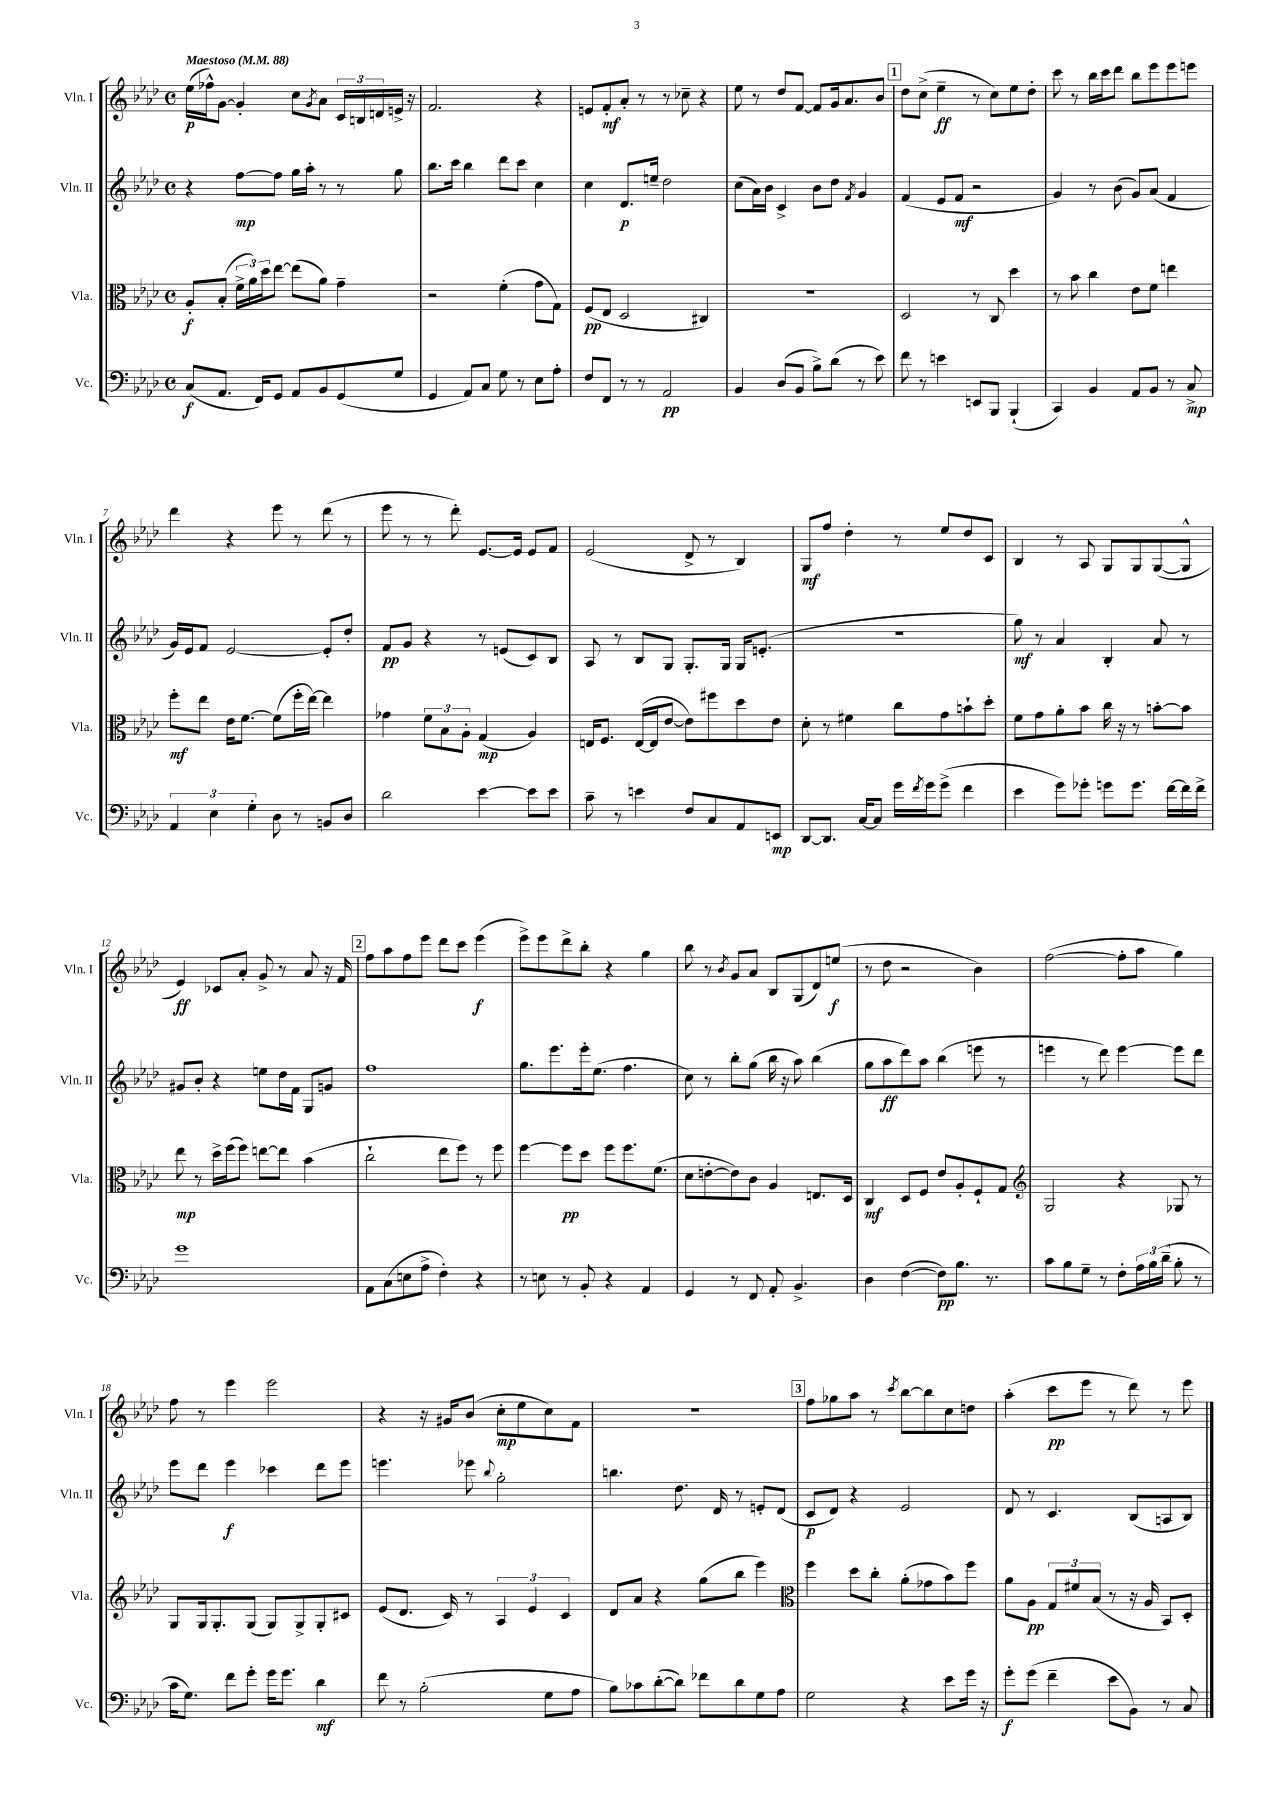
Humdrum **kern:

**kern	**kern	**kern	**kern
*staff4	*staff3	*staff2	*staff1
*clefF4	*clefC3	*clefG2	*clefG2
*k[b-e-a-d-]	*k[b-e-a-d-]	*k[b-e-a-d-]	*k[b-e-a-d-]
*M4/4	*M4/4	*M4/4	*M4/4
*met(c)	*met(c)	*met(c)	*met(c)
*MM88	*MM88	*MM88	*MM88
(8C	8A-'	4r	(16ee-
.	.	.	16ff-^^)
8.AA-	(8B-'	.	[8g
.	24f^	[8ff	4g']
.	24a-)	.	.
16FF)	.	.	.
.	24dd-	.	.
8GG	[8ee-	8ff]	.
8AA-	(8ee-]	16gg	8cc
.	.	16aa-'	.
.	.	.	8qg
8BB-	8a-)	8r	8a-
(8GG	4g~	8r	24c
.	.	.	24B
.	.	.	24d
8G	.	8gg	16e^
.	.	.	16r
=	=	=	=
4GG	2r	8.bb-	2.f
.	.	16ccc	.
8AA-)	.	4bb-	.
8C	.	.	.
8G	(4f'	8ddd-	.
8r	.	8ccc	.
8E-	8g	4cc	4r
8A-'	8G)	.	.
=	=	=	=
8F	(8F	4cc	8e
8FF	8E-	.	8f'
8r	2D-	8.d-	8a-'
8r	.	.	8r
.	.	16ee~	.
2AA-	.	2dd-	8r
.	.	.	8cc-~
.	4C#)	.	4r
=	=	=	=
4BB-	1r	(8cc	8ee-
.	.	16a-)	8r
.	.	16b-	.
(8D-	.	4c^	8dd-
8BB-	.	.	[8f
8B-^)	.	8b-	8f]
(8d-	.	8dd-	16g
.	.	.	8.a-
.	.	8qf	.
8r	.	4g	.
8e-)	.	.	8b-
=	=	=	=
8f	2D-	(4f	8dd-
8r	.	.	(8cc^
4e	.	8e-	4ee-~
.	.	8f	.
8EE	8r	2r	8r
8BBB-	8C	.	8cc)
(4BBB-`	4dd-	.	8ee-
.	.	.	8dd-'
=	=	=	=
4CC)	8r	4g)	8ccc
.	8b-	.	8r
4BB-	4cc	8r	16bb-
.	.	.	16ccc
.	.	(8b-	8ddd-
8AA-	8e-	8g)	8bb-
8BB-	8f	(8a-	8eee-
8r	4ee	4f	8eee-
8C^	.	.	8eee
=	=	=	=
6AA-	8ff'	16g)	4ddd-
.	.	16e-	.
.	8ee-	8f	.
6E-	.	.	.
.	16e-	[2e-	4r
.	[8.f	.	.
6G'	.	.	.
8D-	(8f]	.	8eee-
8r	16ff'	.	8r
.	[16ee-)	.	.
8BB	4ee-]	8e-']	(8ddd-
8D-	.	8dd-'	8r
=	=	=	=
2d-	4g-	8f	8eee-
.	.	8g	8r
.	12f	4r	8r
.	12B-	.	.
.	.	.	8ddd-')
.	12A-'	.	.
[4e-	(4G	8r	[8.e-
.	.	(8e	.
.	.	.	16e-]
8e-]	4A-)	8c)	8e-
8e-	.	8B-	8f
=	=	=	=
8c~	16E	8A-	(2e-
.	8.F	.	.
8r	.	8r	.
4e	([16E	8B-	.
.	16E]	.	.
.	[8e-	8G	.
8F	8e-])	8.G'	8d-^
8C	8ff#	.	8r
.	.	16G	.
8AA-	8dd-	16G	4B-)
.	.	(8.e'	.
8EE	8e-	.	.
=	=	=	=
[8DD-	8d-'	1r	8G
8.DD-]	8r	.	8ff
.	4f#	.	4dd-'
[16C	.	.	.
8C]	.	.	.
16g	8cc	.	8r
8qf	.	.	.
16g	.	.	.
(8g^	8g	.	8ee-
4f	8b`	.	8dd-
.	8dd-'	.	8c
=	=	=	=
4e-	8f	8gg)	4B-
.	8g	8r	.
8g)	8a-'	4a-	8r
8g-'	8b-	.	8A-
8g	16cc	4B-'	8G
.	16r	.	.
8.g	8r	.	8G
.	[8b'	8a-	([8G
[16f	.	.	.
16f]	8b]	8r	8G^^]
16f^	.	.	.
=	=	=	=
1g	8ee-	8g#	4e-)
.	8r	8b-'	.
.	16dd-^	4r	8c-
.	(16ff	.	.
.	8ff)	.	8a-'
.	[8ee	8ee	8g^
.	8ee]	16dd-	8r
.	.	16f	.
.	(4b-	8G	8a-
.	.	8g	16r
.	.	.	16f
=	=	=	=
8AA-	2cc`	1ff	8ff
(8C	.	.	8aa-
8E	.	.	8ff
8A-^	.	.	8eee-
4F')	8ee-	.	8ddd-
.	8ff)	.	8ccc
4r	8r	.	(4eee-
.	8ff	.	.
=	=	=	=
8r	[4ff	8.gg	8eee-^)
8E	.	.	8eee-
.	.	8.eee-	.
8r	8ff]	.	8ddd-^
8BB-'	8dd-	16eee-'	8bb-'
.	.	(8.ee-	.
4r	8ff	.	4r
.	8.ff	4.ff	.
4AA-	.	.	4gg
.	(8.f	.	.
=	=	=	=
4GG	8d-	8cc)	8bb-
.	[8e'	8r	8r
.	.	.	8qb-
8r	8e])	8bb-'	8g
8FF	8c	(8gg	8a-
8AA-'	4A-	16bb-	8B-
.	.	16r	.
4.BB-^	.	8aa-)	(8G
.	8.E	(4bb-	8d-)
.	.	.	(8ee
.	16D-	.	.
=	=	=	=
4D-	4C	8gg	8r
.	.	8aa-	8dd-
([4F	8D-	8ddd-)	2r
.	8F	8aa-	.
8F])	8e-	(4bb-	.
8.B-	8A-'	.	.
.	8F`	8eee	4b-)
8.r	.	.	.
.	8G	8r	.
=	=	=	=
*	*clefG2	*	*
8c	2G	4eee	([2ff
8B-	.	.	.
8G~	.	8r	.
8r	.	8ddd-)	.
8F'	4r	[4eee	8ff']
24A-	.	.	8aa-
24B-	.	.	.
(24d-~	.	.	.
8B-'	8G-	8eee]	4gg)
8r	8r	8ddd-	.
=	=	=	=
16c	8G	8eee-	8ff
8.G)	.	.	.
.	16G	8ddd-	8r
.	8.G'	.	.
8f	.	4eee-	4eee-
8g'	(8G	.	.
16g	8G)	4ccc-	2eee-
8.g	.	.	.
.	8G^	.	.
4d-	8G'	8ddd-	.
.	8c#	8eee-	.
=	=	=	=
8f	(8e-	4.eee	4r
8r	8.d-	.	.
(2B-'	.	.	16r
.	16c)	.	16g#
.	8r	8eee-	(8b-
.	.	8qqbb-	.
.	6A-	2gg'	8cc'
.	.	.	8ee-
.	6e-	.	.
8G	.	.	8cc)
.	6c	.	.
8A-	.	.	8f
=	=	=	=
8B-)	8d-	4.bb	1r
8c-	8a-	.	.
([8d-'	4r	.	.
8d-])	.	8.dd-	.
8f-	(8gg	.	.
.	.	16d-	.
8d-	8bb-	8r	.
8G	4eee-)	8e'	.
8A-	.	(8d-	.
=	=	=	=
*	*clefC3	*	*
2G	4ff	8c	8ff
.	.	8d-)	8gg-
.	8dd-	4r	8aa-
.	8cc'	.	8r
.	.	.	8qccc
4r	(8a-'	2e-	[8bb-
.	8g-	.	8bb-]
8e-	8b-)	.	8cc
16g	8ff	.	8dd
16r	.	.	.
=	=	=	=
8g'	8a-	8d-	(4aa-'
(8g	8A-	8r	.
4f~	12G	4.c	8ccc
.	12f#	.	.
.	.	.	8eee-
.	(12B-	.	.
8e-	8r	.	8r
8BB-)	16r	(8B-	8ddd-)
.	16A-	.	.
8r	8BB-)	8A	8r
8C	8D-'	8B-)	8eee-
==	==	==	==
*-	*-	*-	*-
